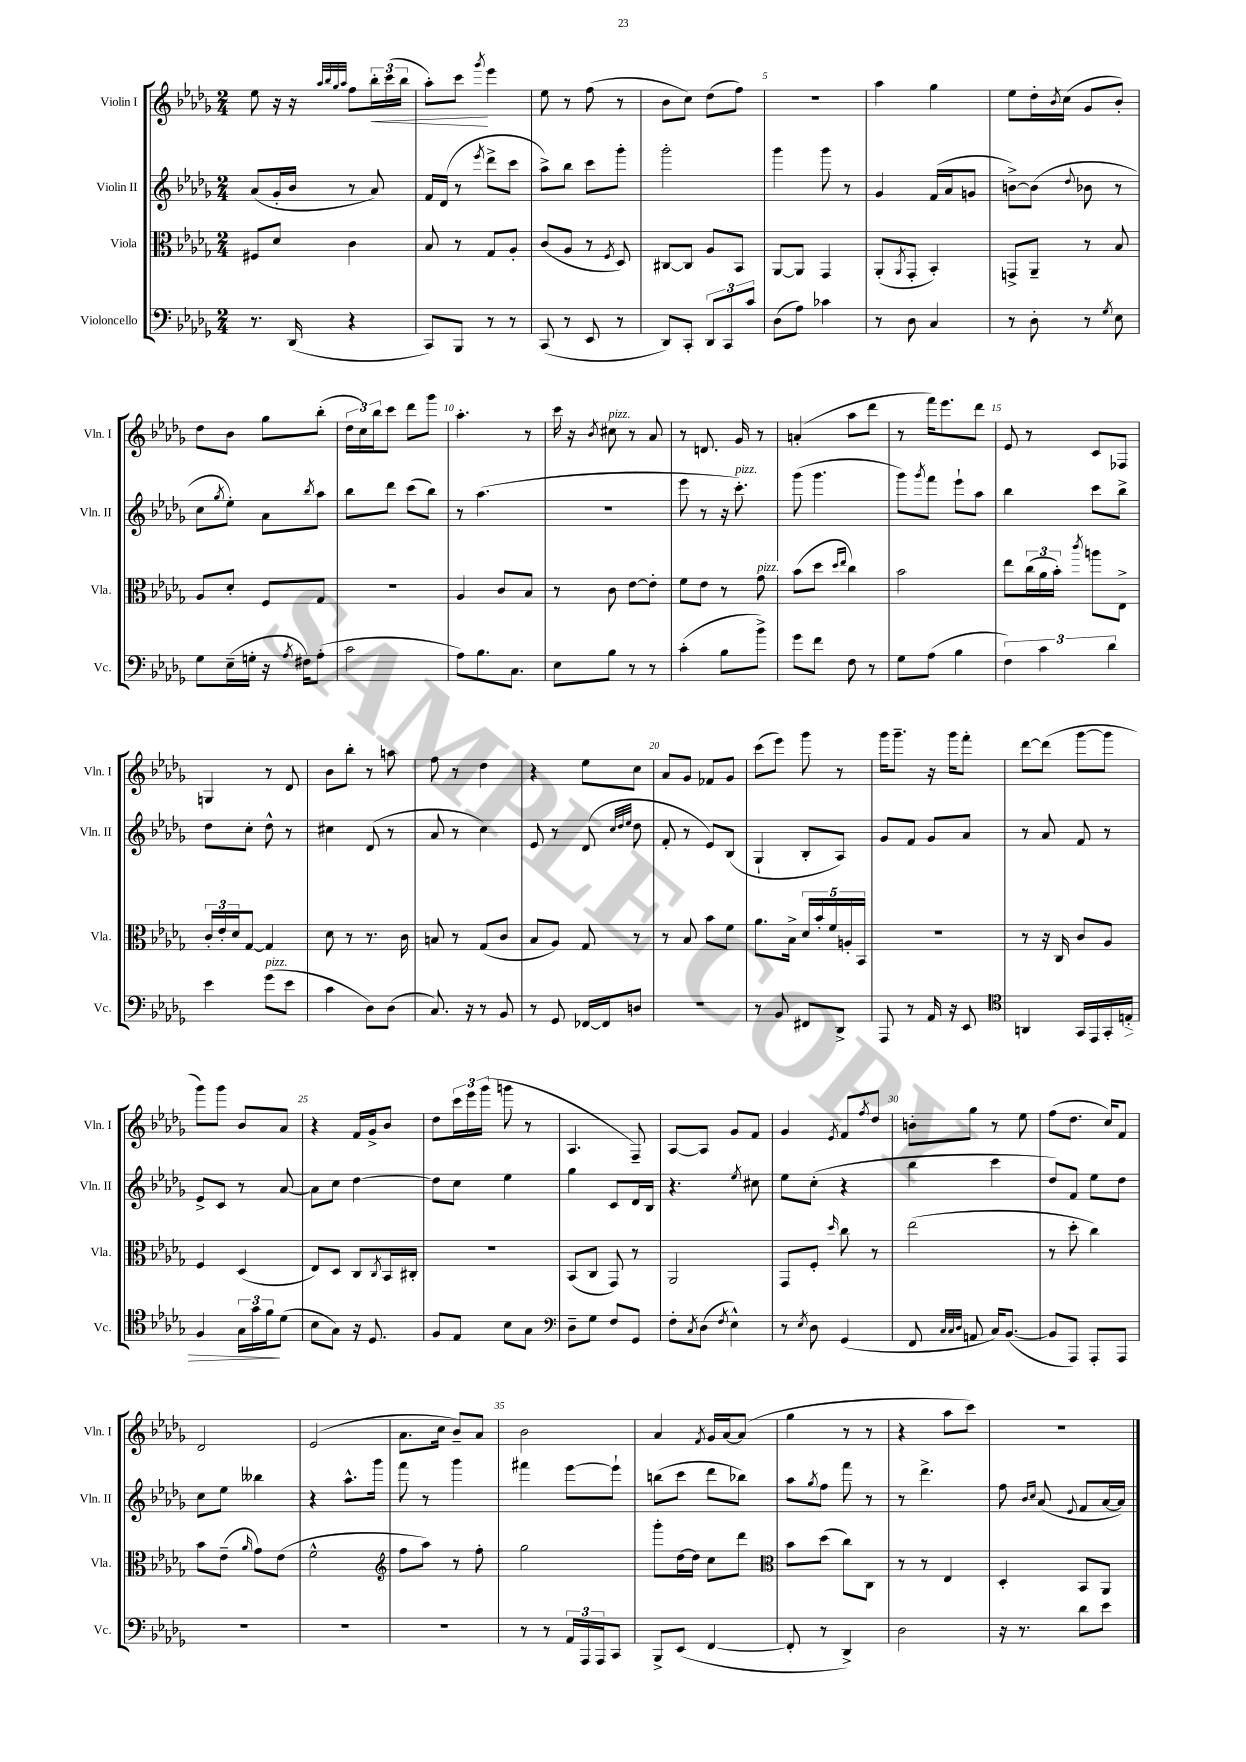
<<
\new StaffGroup <<
\new Staff = "s0" \with { instrumentName = "Violin I" shortInstrumentName = "Vln. I" } {
    \clef treble \key des \major \numericTimeSignature \time 2/4
    ees''8 r16 r16 \grace { aes''32 bes''32 ges''32 aes''32 } f''8 \tuplet 3/2 { bes''16-.\< c'''16( bes''16 } |
    aes''8-.) c'''8\! \acciaccatura { ges'''8 } ees'''4 |
    ees''8 r8 f''8( r8 |
    bes'8 c''8) des''8( f''8) |
    r2 |
    aes''4 ges''4 |
    ees''8 des''16-. \acciaccatura { bes'8 } c''16( ges'8 bes'8-.) |
    des''8 bes'8 ges''8 bes''8-.( |
    \tuplet 3/2 { des''16 c''16) bes''16 } c'''8 des'''8 ges'''8 |
    aes''4.-. r8 |
    c'''16 r16 \acciaccatura { bes'8 } cis''8^\markup { \italic "pizz." } r8 aes'8 |
    r8 d'8. ges'16 r8 |
    a'4-.( aes''8 des'''8 |
    r8 f'''16) ees'''8. des'''8 |
    ees'8 r8 c'8 fes8 |
    g4 r8 des'8 |
    bes'8 bes''8-. r8 a''8 |
    f''8 r8 des''4 |
    r4 ees''8 c''8 |
    aes'8 ges'8 fes'8 ges'8 |
    c'''8( ees'''8) ges'''8 r8 |
    ges'''16 ges'''8.-- r16 ges'''16 f'''8-. |
    des'''8~ des'''8( ges'''8~ ges'''8 |
    ges'''8) ges'''8 bes'8 aes'8 |
    r4 f'16 ges'16-> bes'8 |
    des''8 \tuplet 3/2 { c'''16 ees'''16 ges'''16( } g'''8 r8 |
    aes4. f8--) |
    aes8~ aes8 ges'8 f'8 |
    ges'4 \acciaccatura { ees'8 } f'8 \acciaccatura { f''8 } des''8 |
    b'8-. ges''8 r8 ees''8 |
    f''8( des''8. c''16) f'8 |
    des'2 |
    ees'2( |
    aes'8. c''16 bes'8--) aes'8 |
    bes'2 |
    aes'4 \acciaccatura { f'8 } ges'16 aes'16~ aes'8( |
    ges''4 r8 r8 |
    r4 aes''8 c'''8) |
    R2 \bar "|." |
}
\new Staff = "s1" \with { instrumentName = "Violin II" shortInstrumentName = "Vln. II" } {
    \clef treble \key des \major \numericTimeSignature \time 2/4
    aes'8( ges'16-. bes'16 r8 aes'8) |
    f'16 des'16( r8 \acciaccatura { ees'''8 } des'''8-> c'''8 |
    aes''8->) bes''8 c'''8 ges'''8-. |
    ges'''2-. |
    ges'''4 ges'''8 r8 |
    ges'4 f'16( aes'16 g'8 |
    b'8~->) b'8( \appoggiatura { des''8 } bes'8 r8 |
    c''8 \acciaccatura { ges''8 } ees''8-.) aes'8 \acciaccatura { bes''8 } aes''8 |
    bes''8 des'''8 c'''8( bes''8) |
    r8 aes''4.( |
    r2 |
    ees'''8 r8 r16 c'''8.-.^\markup { \italic "pizz." }) |
    ges'''8( ges'''4. |
    ges'''8) \acciaccatura { ges'''8 } f'''8 ees'''8-! aes''8 |
    bes''4 c'''8 bes''8-> |
    des''8 c''8-. des''8-^ r8 |
    cis''4 des'8( r8 |
    aes'8 r8 c''4) |
    ees'8 r8 des'8( \grace { c''32 des''32 ees''32 } des''8 |
    f'8-. r8 ees'8) bes8( |
    ges4-! bes8-. aes8) |
    ges'8 f'8 ges'8 aes'8 |
    r8 aes'8 f'8 r8 |
    ees'8-> c'8 r8 aes'8~ |
    aes'8 c''8 des''4~ |
    des''8 c''8 ees''4 |
    ges''4 c'8 des'16 bes16 |
    r4. \acciaccatura { ees''8 } cis''8 |
    ees''8 c''8-.( r4 |
    bes''4 c'''4 |
    des''8) f'8 ees''8 des''8 |
    c''8 ees''8 beses''4 |
    r4 aes''8.-^ ges'''16 |
    f'''8 r8 ges'''4 |
    fis'''4 ees'''8~ ees'''8-! |
    b''8( c'''8 des'''8 bes''8) |
    aes''8 \acciaccatura { ges''8 } f''8 f'''8 r8 |
    r8 des'''4.-> |
    f''8 \grace { bes'16 c''16 } aes'8( \appoggiatura { ees'8 } f'8 aes'16~ aes'16) \bar "|." |
}
\new Staff = "s2" \with { instrumentName = "Viola" shortInstrumentName = "Vla." } {
    \clef alto \key des \major \numericTimeSignature \time 2/4
    fis8 des'8 c'4 |
    bes8 r8 ges8 aes8-. |
    c'8( aes8 r8 \acciaccatura { f8 } des8) |
    cis8~ cis8 aes8 bes,8 |
    aes,8~ aes,8 ges,4 |
    aes,8-.( \acciaccatura { aes,8 } ges,8-. bes,4-.) |
    g,8-> aes,8-- r8 bes8 |
    aes8 des'8-. f8 ges8 |
    r2 |
    aes4 c'8 bes8 |
    r8 c'8 ees'8~ ees'8-. |
    f'8 ees'8 r8 ges'8^\markup { \italic "pizz." } |
    bes'8( des''8 \grace { des''16 ees''16 } c''4) |
    bes'2 |
    ees''8 \tuplet 3/2 { c''16( aes'16 bes'16-.) } \acciaccatura { c'''8 } a''8 ees8-> |
    \tuplet 3/2 { c'16-. ees'16-. des'16 } ges8~ ges4 |
    des'8 r8 r8. c'16 |
    b8 r8 ges8( c'8 |
    bes8 aes8) ges8 r8 |
    r8 bes8 bes'8 f'8 |
    aes'8. bes16-> \tuplet 5/4 { des'16 bes'16-. f'16 a16-. bes,16 } |
    R2 |
    r8 r16 c16 c'8 aes8 |
    f4 des4( |
    ees8) des8 c8 \acciaccatura { c8 } bes,16 cis16-. |
    R2 |
    bes,8( c8 ges,8) r8 |
    aes,2 |
    ges,8 f8-. \grace { des''16 } c''8 r8 |
    ees''2( |
    r8 des''8-. c''4) |
    bes'8 ees'8--( \grace { aes'16 } ges'8) ees'8( |
    f'2-^ |
    \clef treble f''8 aes''8) r8 f''8-. |
    ges''2 |
    ges'''8-. des''16~ des''16 c''8 des'''8 |
    \clef alto bes'8 des''8( c''8) c8 |
    r8 r8 ees4 |
    des4-. bes,8 aes,8 \bar "|." |
}
\new Staff = "s3" \with { instrumentName = "Violoncello" shortInstrumentName = "Vc." } {
    \clef bass \key des \major \numericTimeSignature \time 2/4
    r8. des,16( r4 |
    c,8) bes,,8 r8 r8 |
    c,8( r8 ees,8 r8 |
    des,8) c,8-. \tuplet 3/2 { des,8 c,8 c'8 } |
    des8( aes8) ces'4 |
    r8 des8 c4 |
    r8 des8-. r8 \acciaccatura { ges8 } ees8 |
    ges8 ees16--( g16-. r16 \acciaccatura { aes8 } fis16) aes8-.( |
    c'2 |
    aes8) bes8. c8. |
    ees8 bes8 r8 r8 |
    c'4-.( bes8 bes'8->) |
    ges'8 f'8 f8 r8 |
    ges8 aes8( bes4 |
    \tuplet 3/2 { f4) c'4 des'4 } |
    ees'4 ges'8^\markup { \italic "pizz." }( ees'8 |
    c'4 des8) des8( |
    c8.) r16 r8 bes,8 |
    r8 ges,8 fes,16~ fes,16 d8 |
    R2 |
    r8 bes,8 fis,8 des,8-> |
    aes,,8 r8 aes,16 r16 ees,8 |
    \clef tenor a,4 ges,16 ees,16 ges,16-. e16-.\> |
    f4 \tuplet 3/2 { ges16 ges'16 f'16\! } des'8( |
    bes8 ges8) r16 des8. |
    f8 ees8 bes8 ges8 |
    \clef bass des8-- ges8 f8 ges,8 |
    f8-. \acciaccatura { c8 } des8( \acciaccatura { f8 } ees4-^) |
    r8 \acciaccatura { ees8 } des8 ges,4( |
    f,8 \grace { c32 c32 des32 } a,8 c16) bes,8.~( |
    bes,8 aes,,8) aes,,8-. aes,,8 |
    R2 |
    R2 |
    R2 |
    r8 r8 \tuplet 3/2 { aes,16 aes,,16 aes,,16 } c,8 |
    bes,,8-> ees,8( f,4~ |
    f,8-. r8 des,4->) |
    des2 |
    r16 r8. des'8 ees'8 \bar "|." |
}
>>
>>
\layout { \context { \Score \override BarNumber.break-visibility = ##(#f #t #t) barNumberVisibility = #(every-nth-bar-number-visible 5) } }
